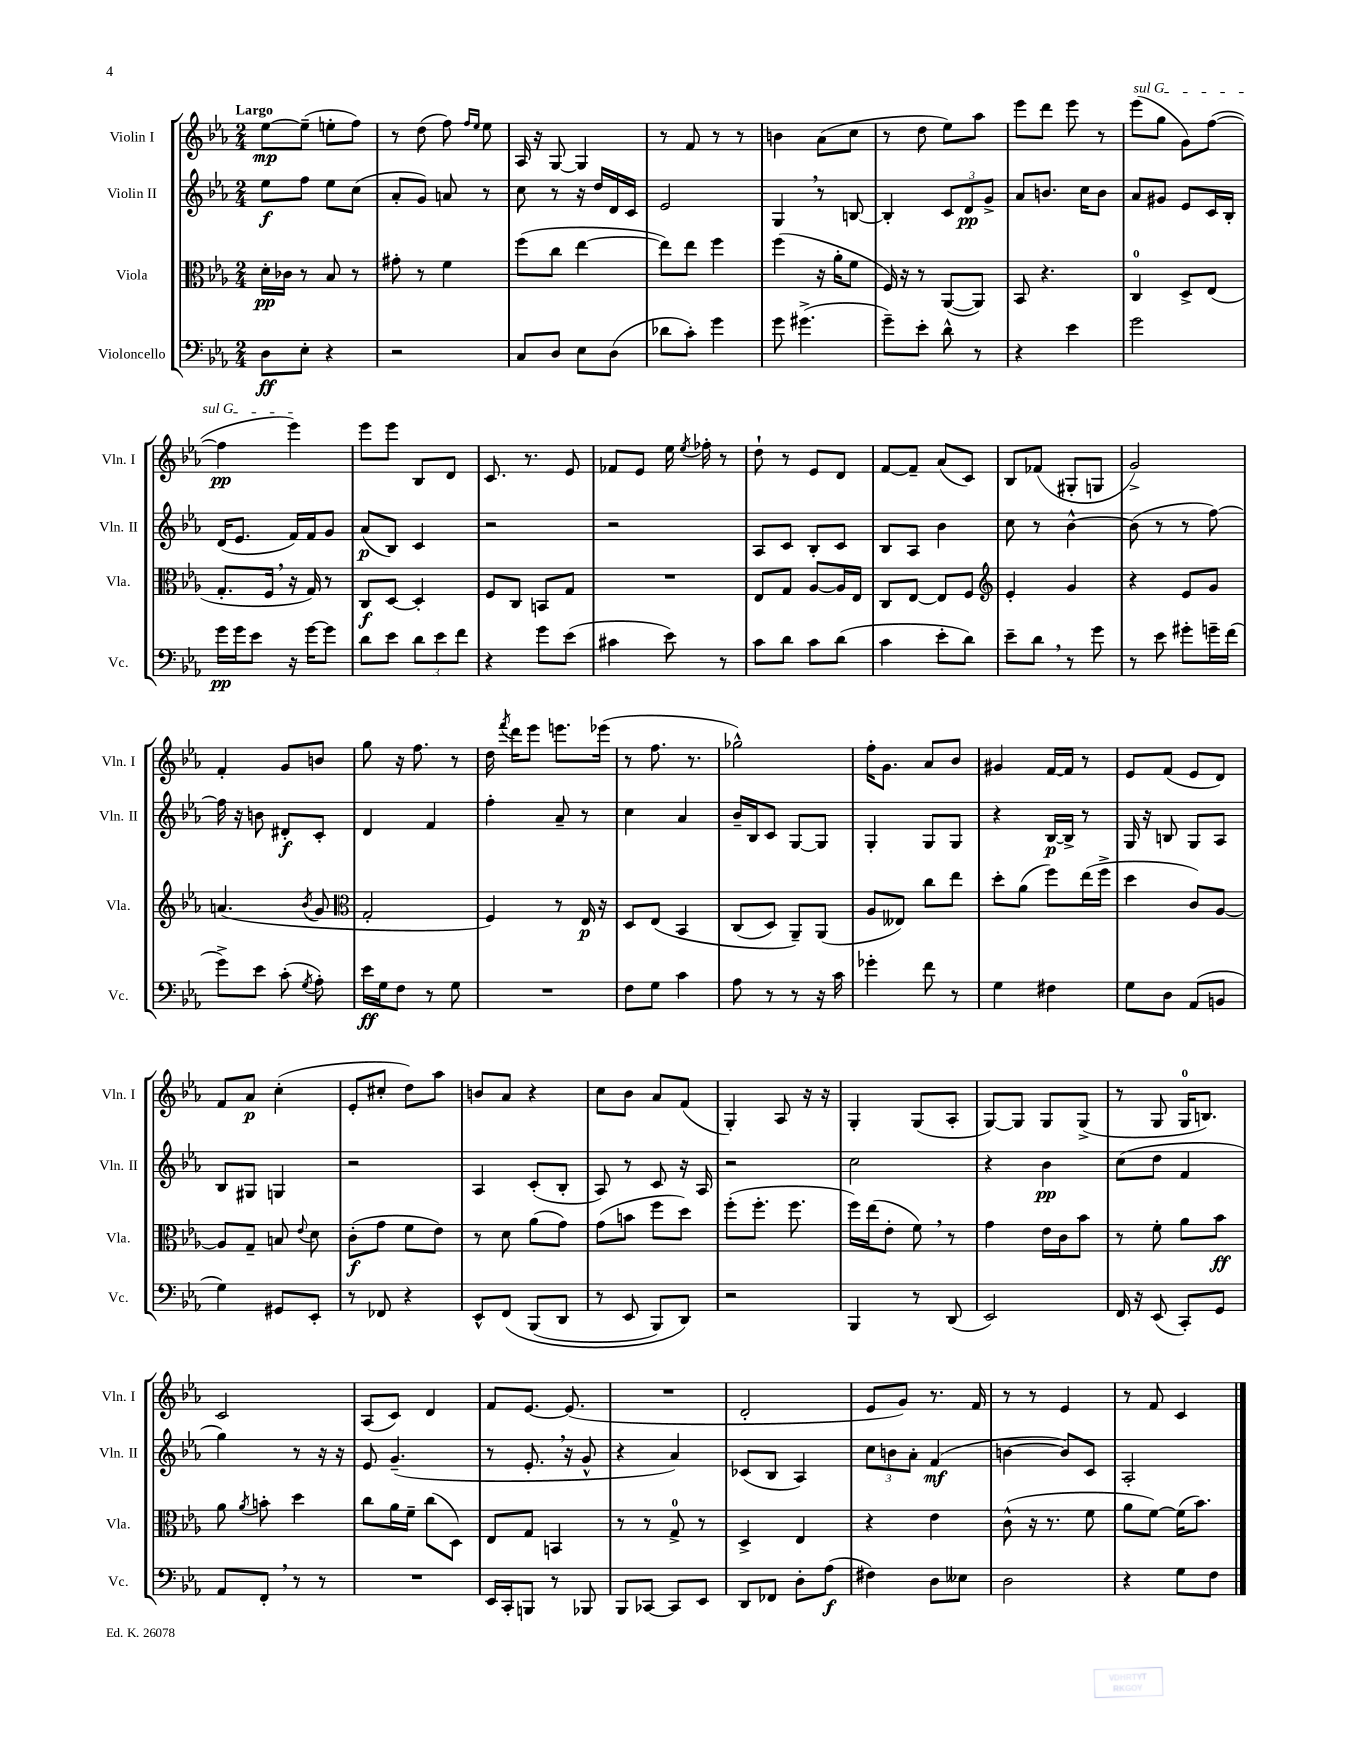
<<
\new StaffGroup <<
\new Staff = "s0" \with { instrumentName = "Violin I" shortInstrumentName = "Vln. I" } {
    \clef treble \key ees \major \numericTimeSignature \time 2/4 \tempo "Largo"
    \autoBeamOff ees''8[~\mp ees''8]--( e''8[-. f''8]) |
    r8 d''8( f''8) \grace { f''16[ ees''16] } ees''8 |
    aes16 r16 g8~ g4 |
    r8 f'8 r8 r8 |
    b'4 aes'8[( c''8] |
    r8 d''8 ees''8[) aes''8] |
    ees'''8[ d'''8] ees'''8 r8 |
    \once \override TextSpanner.bound-details.left.text = \markup { \italic "sul G" } ees'''8[\startTextSpan( g''8] g'8[) f''8]~( |
    f''4\pp ees'''4\stopTextSpan) |
    ees'''8[ ees'''8] bes8[ d'8] |
    c'8. r8. ees'8 |
    fes'8[ ees'8] ees''16 \acciaccatura { ees''8 } fes''16-. r8 |
    d''8-! r8 ees'8[ d'8] |
    f'8[~ f'8]-- aes'8[( c'8]) |
    bes8[ fes'8]( gis8[-. g8] |
    g'2->) |
    f'4-. g'8[ b'8] |
    g''8 r16 f''8. r8 |
    d''16 \acciaccatura { f'''8 } d'''16[ ees'''8] e'''8.[ ees'''16]( |
    r8 f''8. r8. |
    ges''2-^) |
    f''16[-. g'8.] aes'8[ bes'8] |
    gis'4 f'16[~ f'16] r8 |
    ees'8[ f'8]( ees'8[ d'8]) |
    f'8[ aes'8]\p c''4-.( |
    ees'8[-. cis''8]-. d''8[) aes''8] |
    b'8[ aes'8] r4 |
    c''8[ bes'8] aes'8[ f'8]( |
    g4-.) aes8 r16 r16 |
    g4-. g8[( aes8]-. |
    g8[~) g8] g8[ g8]->( |
    r8 g8 g16[-0 b8.]) |
    c'2 |
    aes8[( c'8]) d'4 |
    f'8[ ees'8.]~ ees'8.( |
    R2 |
    d'2-. |
    ees'8[ g'8]) r8. f'16 |
    r8 r8 ees'4 |
    r8 f'8 c'4 \bar "|." |
}
\new Staff = "s1" \with { instrumentName = "Violin II" shortInstrumentName = "Vln. II" } {
    \clef treble \key ees \major \numericTimeSignature \time 2/4
    \autoBeamOff ees''8[\f f''8] ees''8[ c''8]( |
    aes'8[-. g'8]) a'8 r8 |
    c''8 r8 r16 d''16[ d'16 c'16] |
    ees'2 |
    g4 \breathe r8 b8~ |
    b4-. \tuplet 3/2 { c'8[ d'8\pp g'8]-> } |
    aes'8[ b'8.] c''16[ b'8] |
    aes'8[ gis'8] ees'8[ c'16 bes16]-. |
    d'16[( ees'8.] f'16[) f'16 g'8] |
    aes'8[\p( bes8]) c'4 |
    r2 |
    r2 |
    aes8[ c'8] bes8[-. c'8] |
    bes8[ aes8] bes'4 |
    c''8 r8 bes'4~-^ |
    bes'8( r8 r8 f''8~) |
    f''16 r16 b'8 dis'8[-.\f c'8]-. |
    d'4 f'4 |
    f''4-. aes'8-- r8 |
    c''4 aes'4 |
    bes'16[-- bes16 c'8] g8[~ g8] |
    g4-. g8[ g8] |
    r4 bes16[~\p bes16]-> r8 |
    g16 r16 b8 g8[ aes8] |
    bes8[ gis8] g4 |
    r2 |
    aes4 c'8[-.( bes8]-. |
    aes8) r8 c'8 r16 aes16 |
    r2 |
    c''2 |
    r4 bes'4\pp |
    c''8[( d''8] f'4 |
    g''4) r8 r16 r16 |
    ees'8 g'4.--( |
    r8 ees'8.-. \breathe r16 g'8-^ |
    r4 aes'4) |
    ces'8[( bes8] aes4) |
    \tuplet 3/2 { c''8[ b'8 aes'8]-. } f'4\mf( |
    b'4~ b'8[) c'8] |
    aes2-. \bar "|." |
}
\new Staff = "s2" \with { instrumentName = "Viola" shortInstrumentName = "Vla." } {
    \clef alto \key ees \major \numericTimeSignature \time 2/4
    \autoBeamOff d'16[-.\pp ces'16] r8 bes8 r8 |
    gis'8-. r8 f'4 |
    f''8[( c''8] ees''4~ |
    ees''8[) ees''8] f''4 |
    f''4( r16 aes'16[-. f'8] |
    f16) r16 r8 aes,8[~( aes,8]) |
    bes,8 r4. |
    c4-0 d8[-> ees8]( |
    g8.[-. f16] \breathe r16 g16) r8 |
    c8[\f d8]~ d4-. |
    f8[ c8] b,8[ g8] |
    R2 |
    ees8[ g8] aes8[~ aes16 ees16] |
    c8[ ees8]~ ees8[ f8] |
    \clef treble ees'4-. g'4 |
    r4 ees'8[ g'8] |
    a'4.( \acciaccatura { bes'8 } g'8 |
    \clef alto g2-. |
    f4) r8 ees16\p r16 |
    d8[ ees8]\( bes,4 |
    c8[( d8]) aes,8[--\) aes,8]( |
    aes8[ eeses8]) c''8[ ees''8] |
    d''8[-. aes'8]( f''8[) ees''16( f''16]-> |
    d''4 c'8[) aes8]~ |
    aes8[ g8]-- b8 \appoggiatura { ees'8 } d'8 |
    c'8[-.\f( g'8] f'8[ ees'8]) |
    r8 d'8 aes'8[( g'8]) |
    g'8[( b'8] f''8[ d''8]) |
    f''8[-.( f''8.]-. f''8. |
    f''16[) ees''16( ees'8]-. f'8) \breathe r8 |
    g'4 ees'16[ c'16 bes'8] |
    r8 f'8-. aes'8[ bes'8]\ff |
    aes'8 \acciaccatura { aes'8 } b'8-. d''4 |
    c''8[ aes'16 f'16]-- c''8[( d8]) |
    ees8[ g8] b,4 |
    r8 r8 g8-0-> r8 |
    d4-> ees4 |
    r4 ees'4 |
    c'8-^( r16 r8. f'8 |
    aes'8[ f'8]~) f'16[( bes'8.]) \bar "|." |
}
\new Staff = "s3" \with { instrumentName = "Violoncello" shortInstrumentName = "Vc." } {
    \clef bass \key ees \major \numericTimeSignature \time 2/4
    \autoBeamOff d8[\ff ees8]-. r4 |
    r2 |
    c8[ d8] ees8[ d8]( |
    des'8[ c'8]-.) g'4 |
    g'8 gis'4.->( |
    g'8[--) ees'8]-. d'8-^ r8 |
    r4 ees'4 |
    g'2 |
    g'16[\pp g'16 ees'8] r16 g'16[~ g'8] |
    d'8[ ees'8] \tuplet 3/2 { d'8[ ees'8 f'8] } |
    r4 g'8[ ees'8]( |
    cis'4 ees'8) r8 |
    c'8[ d'8] c'8[ d'8]( |
    c'4 ees'8[-. d'8]) |
    ees'8[-- d'8] \breathe r8 g'8 |
    r8 ees'8 gis'8[-. g'16-- f'16]( |
    g'8[->) ees'8] c'8-.( \acciaccatura { g8 } aes8-.) |
    ees'16[\ff g16 f8] r8 g8 |
    R2 |
    f8[ g8] c'4 |
    aes8 r8 r8 r16 c'16 |
    ges'4-. f'8 r8 |
    g4 fis4 |
    g8[ d8] aes,8[( b,8] |
    g4) gis,8[ ees,8]-. |
    r8 fes,8 r4 |
    ees,8[-^ f,8]\( bes,,8[( d,8] |
    r8 ees,8 bes,,8[) d,8]\) |
    r2 |
    bes,,4 r8 d,8( |
    ees,2) |
    f,16 r16 ees,8( c,8[-.) g,8] |
    aes,8[ f,8]-. \breathe r8 r8 |
    R2 |
    ees,16[ c,16-. b,,8] r8 bes,,8 |
    bes,,8[ ces,8]~ ces,8[ ees,8] |
    d,8[ fes,8] d8[-. aes8]\f( |
    fis4) d8[ eeses8] |
    d2 |
    r4 g8[ f8] \bar "|." |
}
>>
>>
\layout { \context { \Score \remove "Bar_number_engraver" } }
